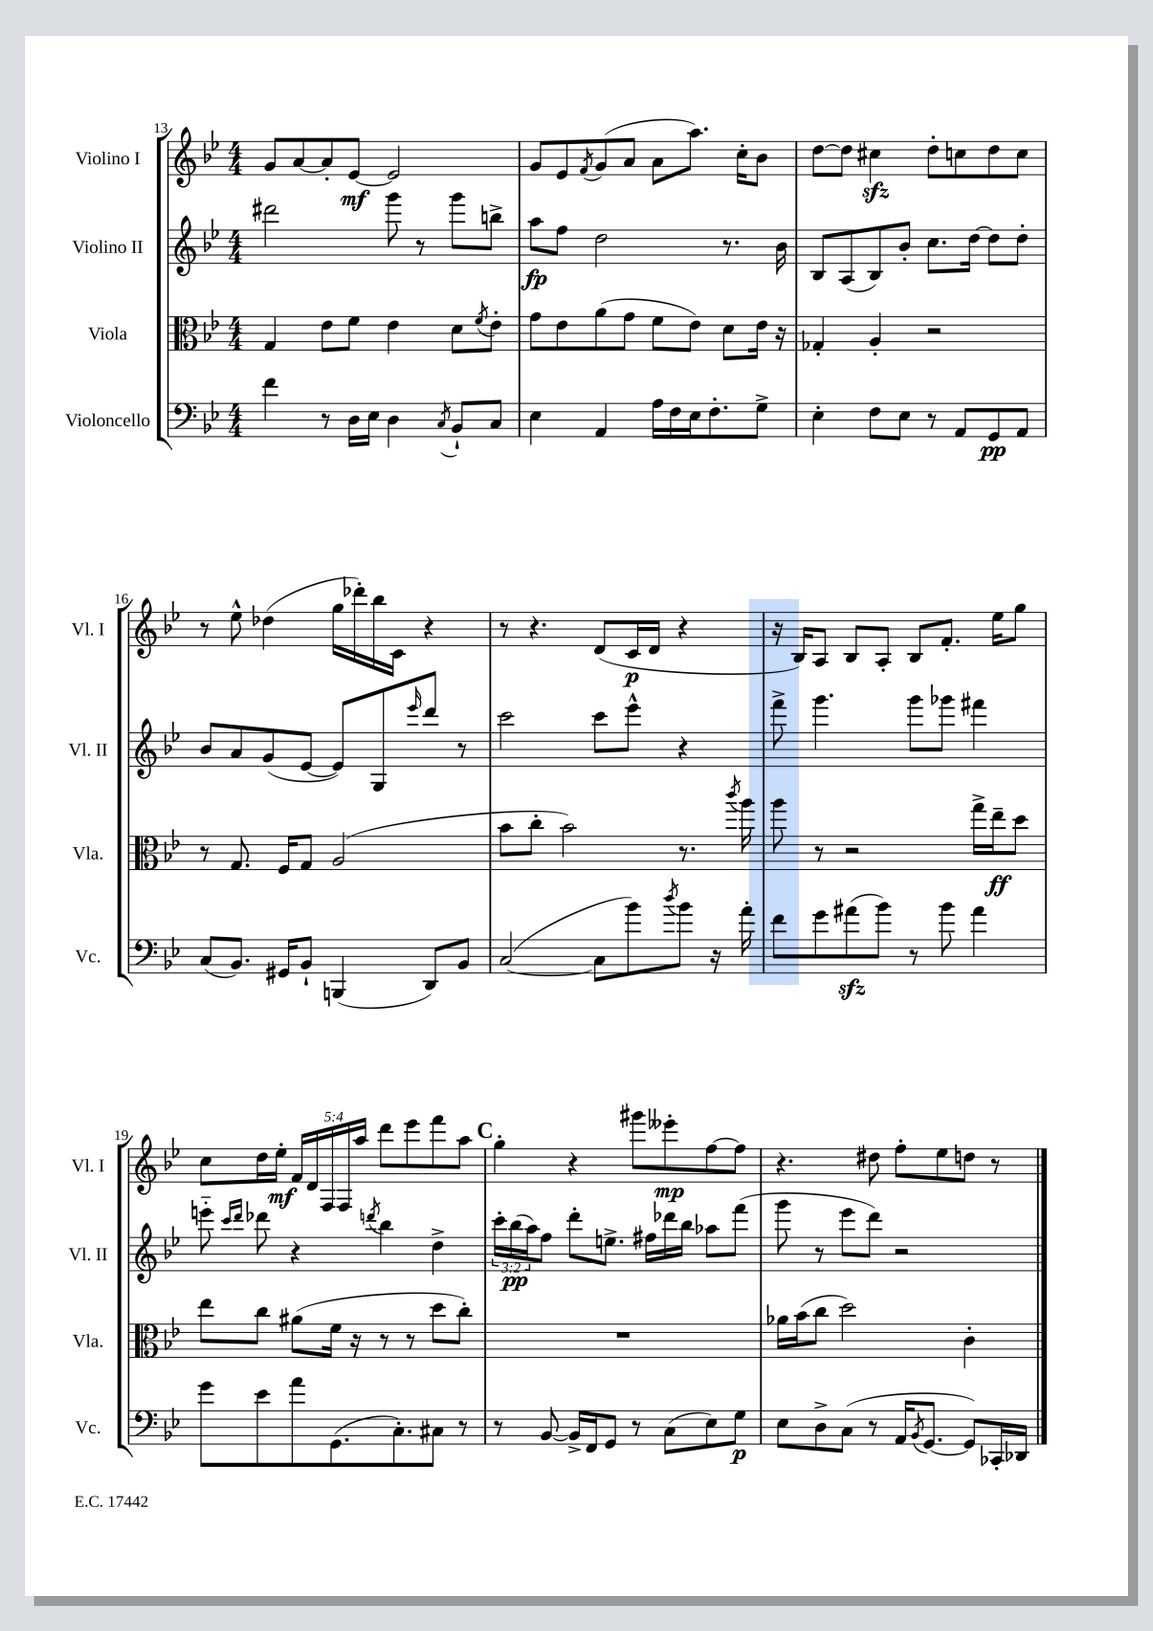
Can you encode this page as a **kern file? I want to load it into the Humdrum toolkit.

**kern	**dynam	**kern	**dynam	**kern	**dynam	**kern	**dynam
*part4	*part4	*part3	*part3	*part2	*part2	*part1	*part1
*staff4	*staff4	*staff3	*staff3	*staff2	*staff2	*staff1	*staff1
*I"Violoncello	*	*I"Viola	*	*I"Violino II	*	*I"Violino I	*
*I'Vc.	*	*I'Vla.	*	*I'Vl. II	*	*I'Vl. I	*
*clefF4	*	*clefC3	*	*clefG2	*	*clefG2	*
*k[b-e-]	*	*k[b-e-]	*	*k[b-e-]	*	*k[b-e-]	*
*M4/4	*	*M4/4	*	*M4/4	*	*M4/4	*
=13	=13	=13	=13	=13	=13	=13	=13
4f\	.	4G/	.	2ddd#X\	.	8g/L	.
.	.	.	.	.	.	[8a/	.
8r	.	8e-\L	.	.	.	8a'/]	.
16D\LL	.	8f\J	.	.	.	[8e-/J	mf
16E-\JJ	.	.	.	.	.	.	.
4D\	.	4e-\	.	8ggg\	.	2e-/]	.
.	.	.	.	8r	.	.	.
8qC/	.	.	.	.	.	.	.
8BB-`/L	.	8d\L	.	8ggg\L	.	.	.
.	.	8qf/	.	.	.	.	.
8C/J	.	8e-'\J	.	8bbn^\J	.	.	.
=14	=14	=14	=14	=14	=14	=14	=14
4E-\	.	8g\L	.	8aa\L	fp	8g/L	.
.	.	8e-\	.	8ff\J	.	8e-/	.
.	.	.	.	.	.	8qf/	.
4AA/	.	(8a\	.	2dd\	.	(8g/	.
.	.	8g\J	.	.	.	8a/J	.
16A\LL	.	8f\L	.	.	.	8a\L	.
16F\	.	.	.	.	.	.	.
16E-\J	.	8e-\J)	.	.	.	8.aa\J)	.
8.F'\	.	.	.	.	.	.	.
.	.	8d\L	.	8.r	.	.	.
.	.	.	.	.	.	16cc'\KL	.
8G^\J	.	16e-\Jk	.	.	.	8b-\J	.
.	.	16r	.	16b-\	.	.	.
=15	=15	=15	=15	=15	=15	=15	=15
4E-'\	.	4G-X'/	.	8B-/L	.	[8dd\L	.
.	.	.	.	(8A/	.	8dd\J]	.
8F\L	.	4A'/	.	8B-/)	.	4cc#Xzz\	.
8E-\J	.	.	.	8b-'/J	.	.	.
8r	.	2r	.	8.cc\L	.	8dd'\L	.
8AA/L	.	.	.	.	.	8ccn\	.
.	.	.	.	[16dd\Jk	.	.	.
8GG/	pp	.	.	8dd\L]	.	8dd\	.
8AA/J	.	.	.	8dd'\J	.	8cc\J	.
!!LO:LB:g=z
=16	=16	=16	=16	=16	=16	=16	=16
(8C/L	.	8r	.	8b-/L	.	8r	.
8.BB-/J)	.	8.G/	.	8a/	.	8ee-^^\	.
.	.	.	.	(8g/	.	(4dd-X\	.
16GG#X/KL	.	16F/KL	.	.	.	.	.
8BB-`/J	.	8G/J	.	[8e-/J	.	.	.
(4BBBn/	.	(2A/	.	8e-/L])	.	16gg\LL	.
.	.	.	.	.	.	16ddd-X'\)	.
.	.	.	.	8G/	.	16bb-\	.
.	.	.	.	.	.	16c\JJ	.
.	.	.	.	16qqeee-/	.	.	.
8DD/L)	.	.	.	8ddd/J	.	4r	.
8BB-/J	.	.	.	8r	.	.	.
=17	=17	=17	=17	=17	=17	=17	=17
([2C/	.	8b-\L	.	2ccc\	.	8r	.
.	.	8cc'\J	.	.	.	4.r	.
.	.	2b-\)	.	.	.	.	.
8C\L]	.	.	.	8ccc\L	.	(8d/L	.
8b-\)	.	.	.	8eee-^^\J	.	16c/L	p
.	.	.	.	.	.	16d/JJ	.
8qdd/	.	.	.	.	.	.	.
8b-\J	.	8.r	.	4r	.	4r	.
16r	.	.	.	.	.	.	.
.	.	8qccc/	.	.	.	.	.
16a'\	.	16aa\	.	.	.	.	.
=18	=18	=18	=18	=18	=18	=18	=18
8f\L	.	8aa\	.	8fff^\	.	16r	.
.	.	.	.	.	.	16B-/KL)	.
8g\	.	8r	.	4.ggg\	.	8A/J	.
(8a#Xzz\	.	2r	.	.	.	8B-/L	.
8b-\J)	.	.	.	.	.	8A'/J	.
8r	.	.	.	8ggg\L	.	8B-/L	.
8b-\	.	.	.	8ggg-X\J	.	8.f'/J	.
4a#\	.	16gg^\LL	.	4fff#X\	.	.	.
.	.	16ee-~\J	ff	.	.	16ee-\KL	.
.	.	8dd\J	.	.	.	8gg\J	.
!!LO:LB:g=z
=19	=19	=19	=19	=19	=19	=19	=19
8g\L	.	8ee-\L	.	8eeen\	.	8cc\L	.
.	.	.	.	16qqccc/LL	.	.	.
.	.	.	.	16qqddd/JJ	.	.	.
8e-\	.	8cc\J	.	8ddd-X\	.	16dd\L	.
.	.	.	.	.	.	16ee-'\JJ	mf
8a\	.	(8a#X\L	.	4r	.	20f/LL	.
.	.	.	.	.	.	20d/	.
.	.	.	.	.	.	20F/	.
(8.GG\	.	16f\Jk	.	.	.	.	.
.	.	.	.	.	.	20F/	.
.	.	16r	.	.	.	.	.
.	.	.	.	.	.	20aa/JJ	.
.	.	.	.	8qdddn/	.	.	.
.	.	8r	.	4bb-\	.	8ddd\L	.
8.C'\)	.	.	.	.	.	.	.
.	.	8r	.	.	.	8eee-\	.
8C#X\J	.	8dd\L	.	4dd^\	.	8fff\	.
8r	.	8cc'\J)	.	.	.	8aa\J	.
!!LO:REH:place=s1:t=C
=20	=20	=20	=20	=20	=20	=20	=20
8r	.	1r	.	24ccc'\LL	.	4gg'\	.
.	.	.	.	(24bb-\	pp	.	.
.	.	.	.	24aa\J)	.	.	.
[8BB-/	.	.	.	8ff\J	.	.	.
16BB-^/LL]	.	.	.	8ddd'\L	.	4r	.
16FF/J	.	.	.	.	.	.	.
8GG/J	.	.	.	8.een^\J	.	.	.
8r	.	.	.	.	.	8ggg#X\L	.
.	.	.	.	16ff#X\LL	.	.	.
(8C\L	.	.	.	16ddd-X\	.	8eee--X'\	mp
.	.	.	.	16bb-\JJ	.	.	.
8E-\)	.	.	.	8aa-X\L	.	[8ff\	.
8G\J	p	.	.	(8fff\J	.	8ff\J]	.
=21	=21	=21	=21	=21	=21	=21	=21
8E-\L	.	16a-X\LL	.	8ggg\	.	4.r	.
.	.	(16b-\J	.	.	.	.	.
8D^\	.	8cc\J	.	8r	.	.	.
(8C\J	.	2dd\)	.	8eee-\L	.	.	.
8r	.	.	.	8ddd\J)	.	8dd#X\	.
16AA/KL	.	.	.	2r	.	8ff'\L	.
8qBB-/	.	.	.	.	.	.	.
[8.GG/J	.	.	.	.	.	.	.
.	.	.	.	.	.	8ee-\	.
8GG/L])	.	4c'\	.	.	.	8ddn\J	.
16CC-X'/L	.	.	.	.	.	8r	.
16DD-X/JJ	.	.	.	.	.	.	.
==	==	==	==	==	==	==	==
*-	*-	*-	*-	*-	*-	*-	*-
